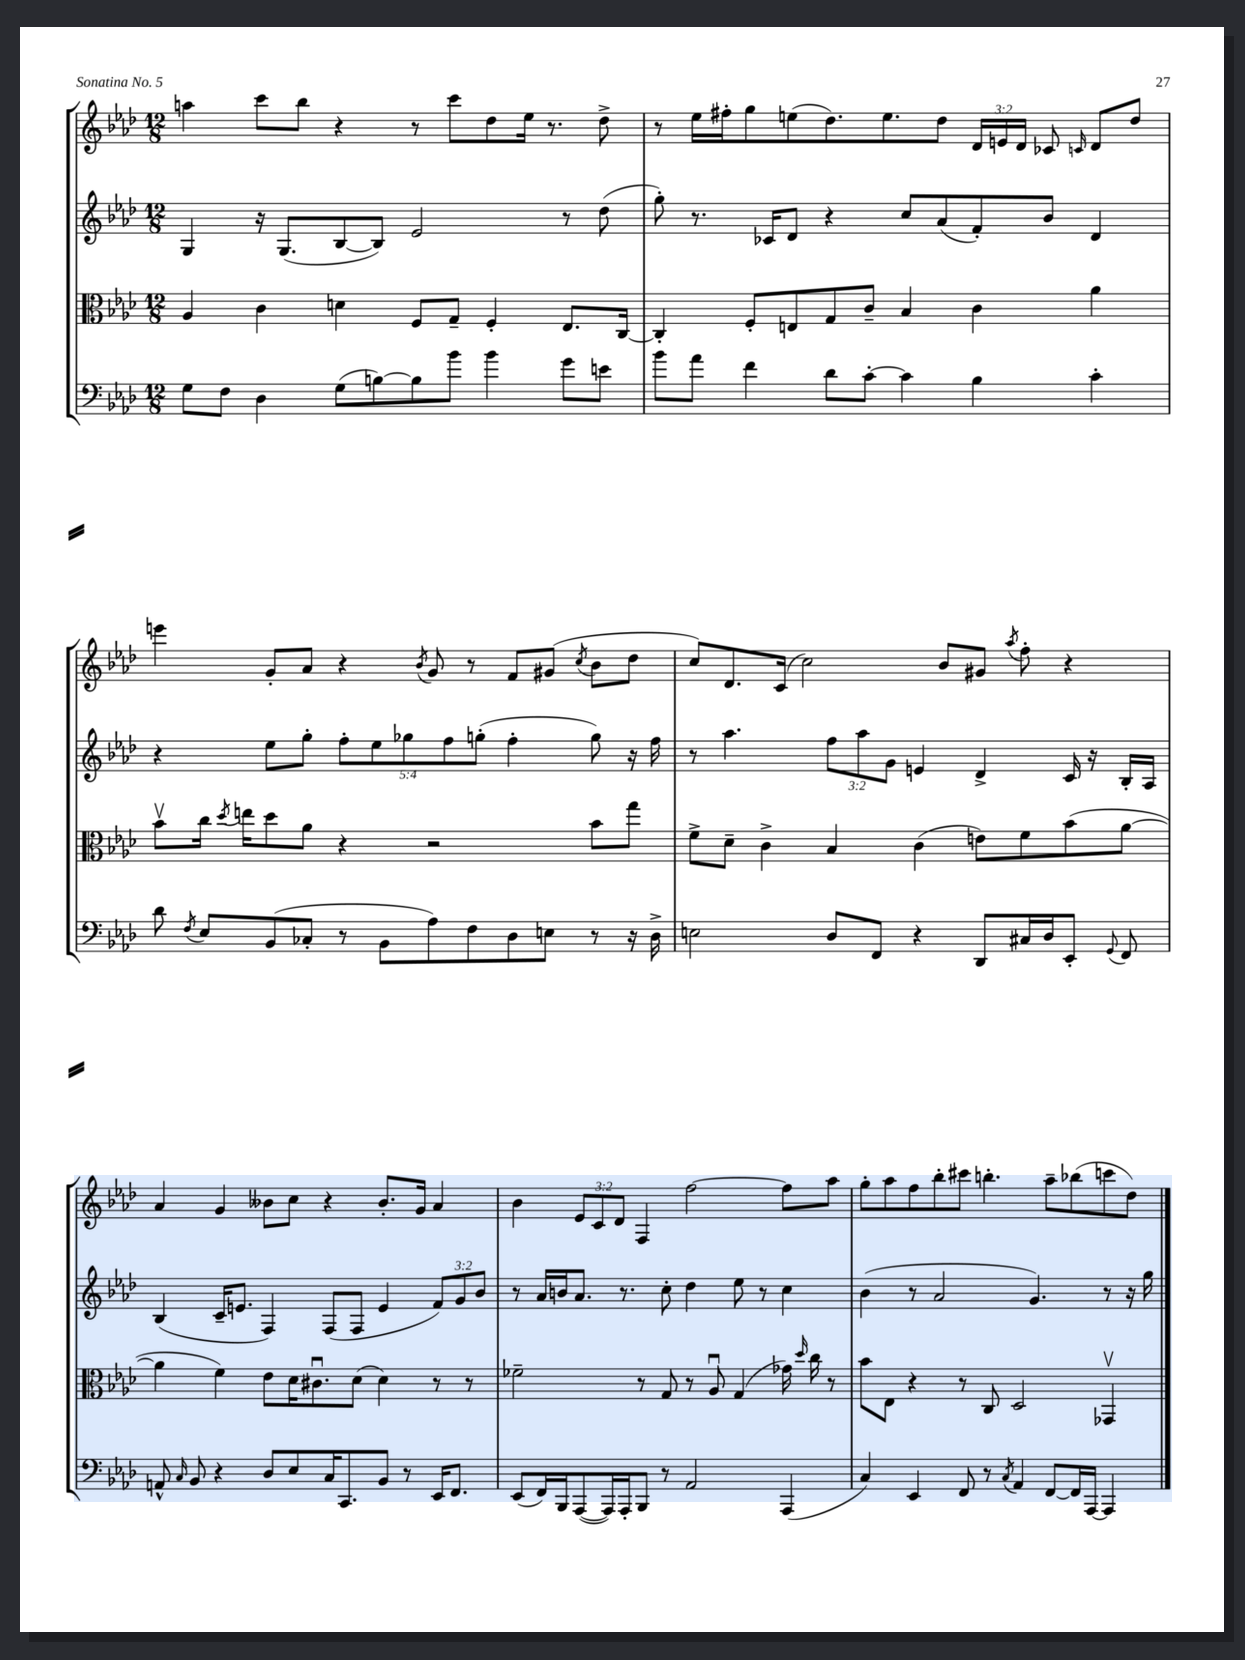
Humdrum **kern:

**kern	**kern	**kern	**kern
*staff4	*staff3	*staff2	*staff1
*clefF4	*clefC3	*clefG2	*clefG2
*k[b-e-a-d-]	*k[b-e-a-d-]	*k[b-e-a-d-]	*k[b-e-a-d-]
*M12/8	*M12/8	*M12/8	*M12/8
8G	4A-	4G	4aa
8F	.	.	.
4D-	4c	16r	8ccc
.	.	(8.G	.
.	.	.	8bb-
(8G	4d	[8B-	4r
[8B)	.	8B-])	.
8B]	8F	2e-	8r
8b-	8G~	.	8ccc
4b-	4F'	.	8dd-
.	.	.	16ee-
.	.	.	8.r
8g	8.E-	8r	.
8e	.	(8dd-	8dd-^
.	[16C	.	.
=	=	=	=
8b-	4C']	8gg')	8r
8a-	.	8.r	16ee-
.	.	.	16ff#'
4f	8F'	.	8gg
.	.	16c-	.
.	8E	8d-	(8ee
8d-	8G	4r	8.dd-)
[8c'	8c~	.	.
.	.	.	8.ee
4c]	4B-	8cc	.
.	.	(8a-	8dd-
4B-	4c	8f')	24d-
.	.	.	24e
.	.	.	24d-
.	.	8b-	8c-
.	.	.	16qqc
4c'	4a-	4d-	8d-
.	.	.	8dd-
=	=	=	=
8d-	8b-v	4r	4eee
8qF	.	.	.
8E-	16cc	.	.
.	8qdd-	.	.
.	16ee	.	.
(8BB-	8dd-	8ee-	8g'
8C-'	8a-	8gg'	8a-
8r	4r	10ff'	4r
.	.	10ee-	.
8BB-	.	.	.
.	.	10gg-	.
.	.	.	8qb-
8A-)	2r	.	8g
.	.	10ff	.
8F	.	.	8r
.	.	(10gg'	.
8D-	.	4ff'	8f
8E	.	.	(8g#
.	.	.	8qcc
8r	8b-	8gg)	8b-
16r	8gg	16r	8dd-
16D-^	.	16ff	.
=	=	=	=
2E	8f^	8r	8cc)
.	8d-~	4.aa-	8.d-
.	4c^	.	.
.	.	.	(16c
.	.	.	2cc)
8D-	4B-	12ff	.
.	.	12aa-	.
8FF	.	.	.
.	.	12g	.
4r	(4c	4e	.
.	.	.	8b-
8DD-	8e)	4d-^	8g#
.	.	.	8qaa-
16C#	8f	.	8ff'
16D-	.	.	.
8EE-'	(8b-	16c	4r
.	.	16r	.
8qqGG	.	.	.
8FF	[8a-	16B-'	.
.	.	16A-	.
=	=	=	=
8AA^^	4a-]	(4B-	4a-
16qqC	.	.	.
8BB-	.	.	.
4r	4f)	16c~	4g
.	.	8.e	.
8D-	8e-	4F)	8b--
8E-	16d-	.	8cc
.	8.c#u	.	.
16C	.	(8F	4r
8.CC	.	.	.
.	(8d-	8F	.
8BB-	4d-)	4e	8.b--'
8r	.	.	.
.	.	.	16g
16EE-	8r	12f)	4a-
8.FF	.	.	.
.	.	12g	.
.	8r	.	.
.	.	12b-	.
=	=	=	=
(8EE-	2f-~	8r	4b-
16FF)	.	16a-	.
16BBB-	.	16b	.
([8AAA-	.	8.a-	12e-
.	.	.	12c
16AAA-])	.	.	.
.	.	.	12d-
16AAA-'	.	8.r	.
8BBB-	8r	.	4F
8r	8G	8cc'	.
2AA-	8r	4dd-	[2ff
.	8A-u	.	.
.	(4G	8ee-	.
.	.	8r	.
(4AAA-	16g-)	4cc	8ff]
.	16qqdd-	.	.
.	16cc	.	.
.	8r	.	8aa-
=	=	=	=
4C)	8b-	(4b-	8gg'
.	8E-	.	8aa-
4EE-	4r	8r	8ff
.	.	2a-	8bb-'
8FF	8r	.	8ccc#
8r	8C	.	4.bb'
8qC	.	.	.
4AA-	2D-	.	.
.	.	4.g)	.
[8FF	.	.	8aa-~
16FF]	.	.	(8bb-
[16AAA-	.	.	.
4AAA-]	4GG-v	8r	8ccc
.	.	16r	8dd-)
.	.	16gg	.
==	==	==	==
*-	*-	*-	*-
